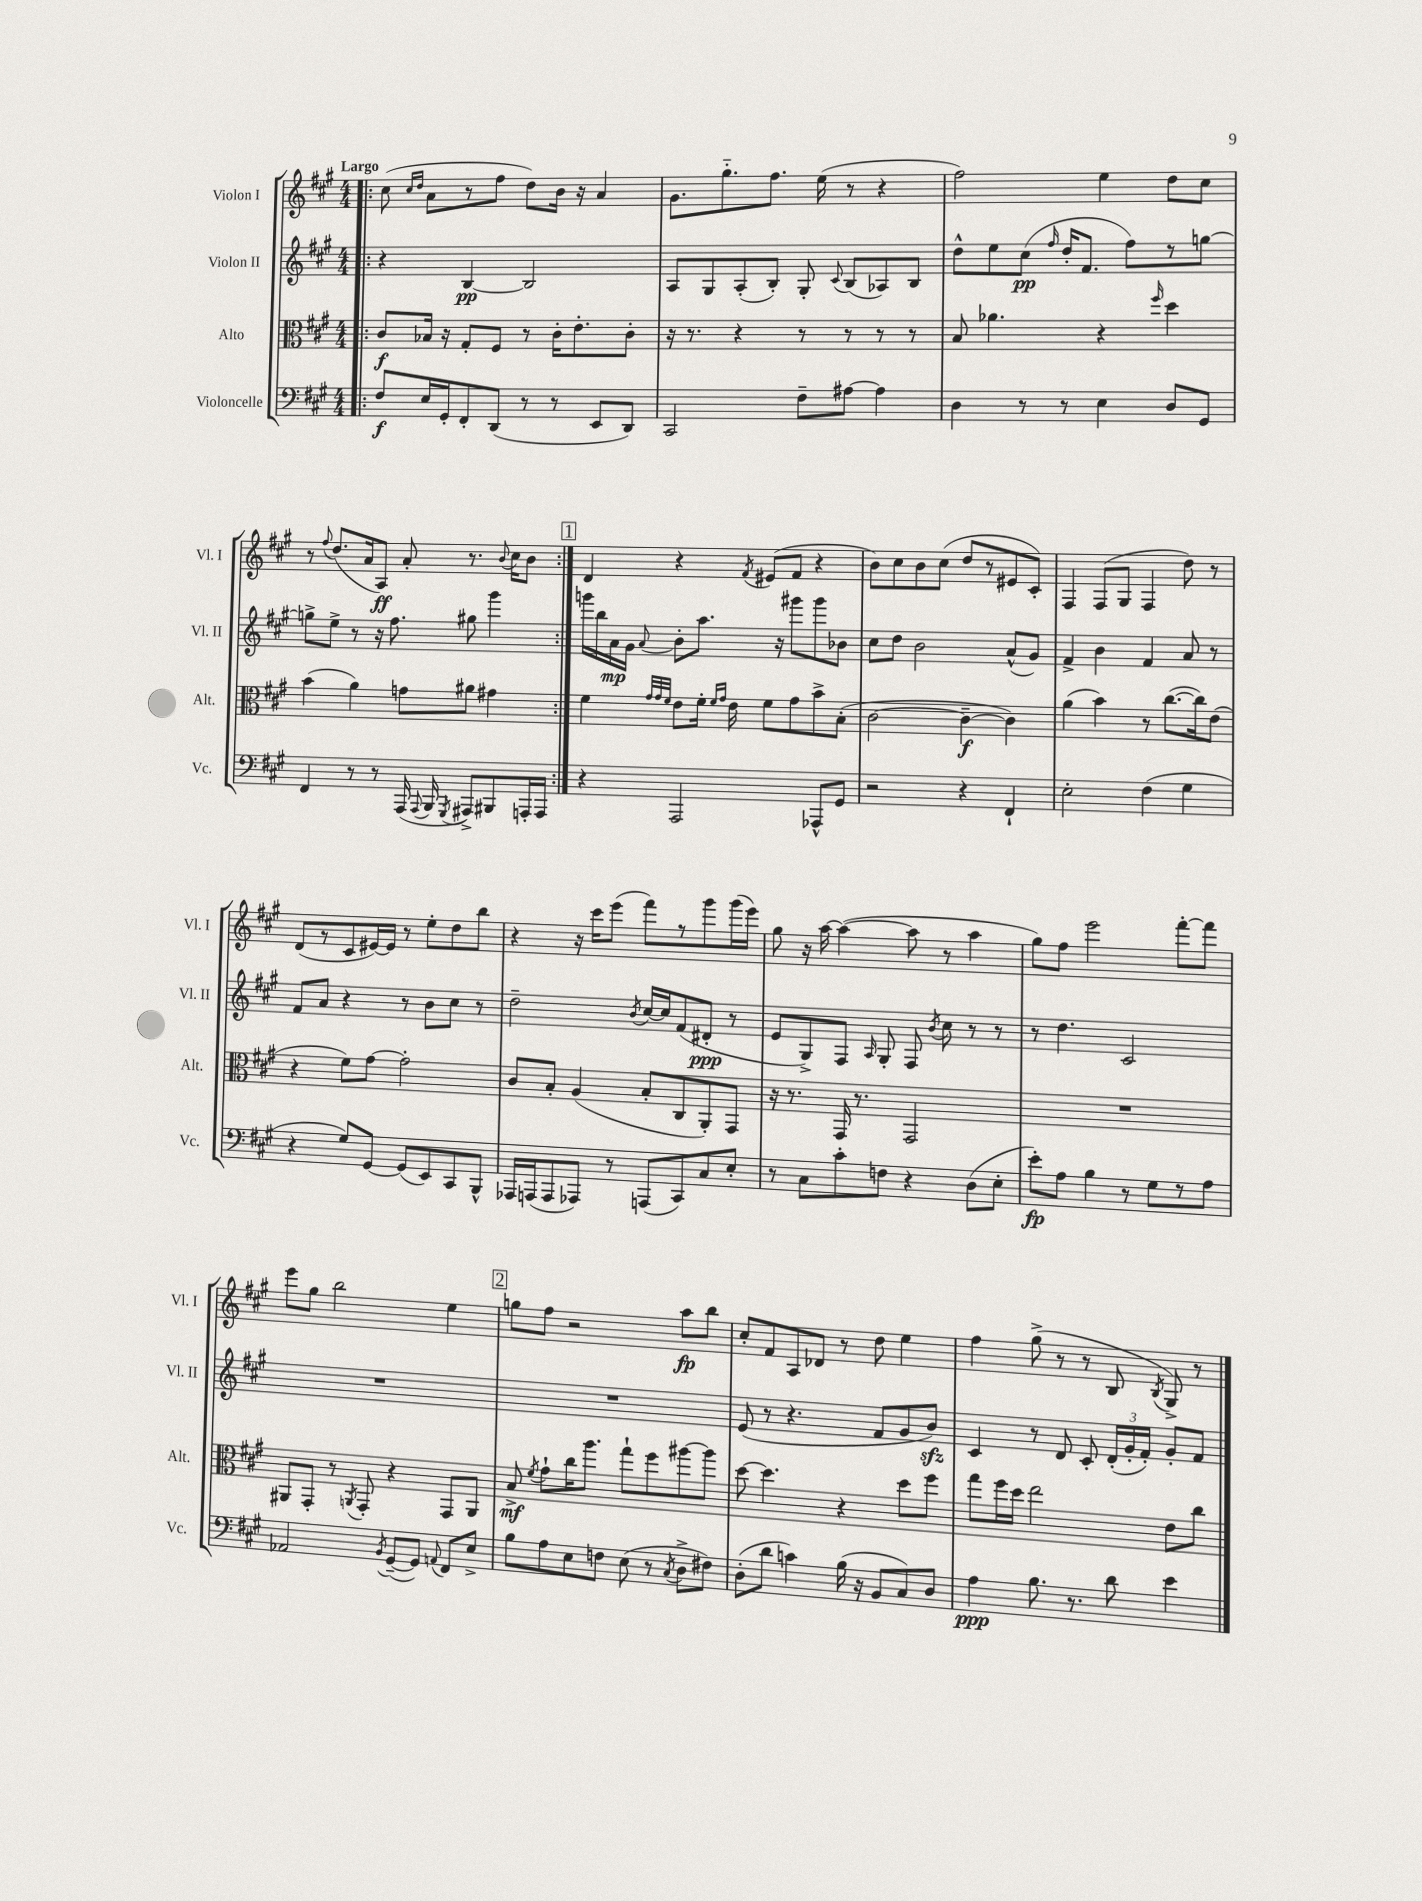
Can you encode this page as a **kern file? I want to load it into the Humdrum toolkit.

**kern	**kern	**kern	**kern
*staff4	*staff3	*staff2	*staff1
*clefF4	*clefC3	*clefG2	*clefG2
*k[f#c#g#]	*k[f#c#g#]	*k[f#c#g#]	*k[f#c#g#]
*M4/4	*M4/4	*M4/4	*M4/4
=!|:	=!|:	=!|:	=!|:
8F#	8c#	4r	(8cc#
.	.	.	16qqcc#
.	.	.	16qqdd
16E	16B-	.	8a
16GG#'	16r	.	.
8FF#'	8G#'	[4B	8r
(8DD	8F#	.	8ff#
8r	8r	2B]	8dd)
8r	16c#'	.	16b
.	8.e'	.	16r
8EE	.	.	4a
8DD)	8c#'	.	.
=	=	=	=
2CC#	16r	8A	8.g#
.	8.r	.	.
.	.	8G#	.
.	.	.	8.gg#'~
.	4r	(8A'	.
.	.	8B')	8.ff#
8F#~	8r	8G#'	.
.	.	.	(16ee
.	.	8qqc#	.
[8A#	8r	(8B	8r
4A#]	8r	8A-)	4r
.	8r	8B	.
=	=	=	=
4D	8B	8dd^^	2ff#)
.	4.a-	8ee	.
8r	.	(8cc#	.
.	.	16qqff#	.
8r	.	16dd'	.
.	.	8.f#	.
4E	4r	.	4ee
.	.	8ff#)	.
.	16qqff#	.	.
8D	4dd	8r	8dd
8GG#	.	[8gg	8cc#
=	=	=	=
4FF#	(4b	8gg^]	8r
.	.	.	8qqff#
.	.	8ee^	(8.dd
8r	4a)	8r	.
.	.	.	16a
8r	.	16r	8A)
.	.	8.ff#	.
(16AAA	8g	.	8a'
8qqAAA	.	.	.
16BBB	.	.	.
8qGGG#	.	.	.
8AAA#^)	8a#	8gg#	8.r
8BBB#	4g#	4ggg#	.
.	.	.	8qqb
.	.	.	16cc#
16AAA'	.	.	8b
16AAA	.	.	.
=:|!	=:|!	=:|!	=:|!
4r	4f#	16ggg	4d
.	.	16bb	.
.	.	16a	.
.	.	16g#	.
.	32qqg#	.	.
.	32qqg#	.	.
.	32qqf#	8qqa	.
2AAA	8e	8b'	4r
.	16f#'	8.aa	.
.	16qqf#	.	.
.	16qqg#	.	.
.	16e	.	.
.	.	.	8qf#
.	8f#	.	(8e#
.	.	16r	.
.	8g#	8ggg#	8f#
8AAA-^^	8b^	8ggg#	4r
8GG#	(8B'	8b-	.
=	=	=	=
2r	[2c#	8cc#	8b)
.	.	8dd	8cc#
.	.	2b	8b
.	.	.	(8cc#
4r	4c#~_	.	8dd
.	.	.	8r
4FF#`	4c#])	(8a^^	8e#
.	.	8g#)	8c#')
=	=	=	=
2E'	(4a	4f#^	4F#
.	4b)	4b	(8F#
.	.	.	8G#
(4F#	8r	4f#	4F#
.	([8.cc#	.	.
4G#	.	8a	8dd)
.	16cc#])	.	.
.	(8e	8r	8r
=	=	=	=
4r	4r	8f#	(8d
.	.	8a	8r
8G#)	8f#)	4r	8c#
[8GG#	[8g#	.	[16e#)
.	.	.	16e#]
(8GG#]	2g#']	8r	8r
8EE)	.	8b	8ee'
8CC#	.	8cc#	8dd
8BBB^^	.	8r	8bb
=	=	=	=
16AAA-	8c#	2dd~	4r
(16AAA	.	.	.
8AAA	8B'	.	.
8AAA-)	(4A	.	16r
.	.	.	16ccc#
8r	.	.	(8eee
.	.	8qb	.
(8AAA	8B'	[16cc#	8fff#)
.	.	16cc#]	.
8CC#)	8C#	(8f#	8r
8C#	8AA')	8d#'	8ggg#
8E'	8GG#	8r	(16ggg#
.	.	.	16eee)
=	=	=	=
8r	16r	8e	8gg#
.	8.r	.	.
8C#	.	8G#^)	16r
.	.	.	[16aa
8c#'	16GG#	8F#	(4aa_
.	8.r	.	.
.	.	16qqA	.
8F	.	8G#'	.
4r	2GG#	8F#	8aa]
.	.	8qb	.
.	.	8cc#	8r
(8D	.	8r	4aa
8E'	.	8r	.
=	=	=	=
8e')	1r	8r	8gg#)
8A	.	4.dd	8ff#
4B	.	.	2eee
8r	.	2c#	.
8G#	.	.	.
8r	.	.	[8fff#'
8A	.	.	8fff#]
=	=	=	=
2AA-	8AA#	1r	8eee
.	8GG#'	.	8gg#
.	8r	.	2bb
.	8qAA	.	.
.	8GG#'	.	.
8qBB	.	.	.
([8GG#~	4r	.	.
8GG#])	.	.	.
8qqAA	.	.	.
8FF#	8GG#	.	4ee
8E^	8AA	.	.
=	=	=	=
8B	8B^	1r	8gg
.	8qf#	.	.
8A	8g#`	.	8ff#
8E	16cc#	.	2r
.	8.aa	.	.
8F	.	.	.
(8E	8gg#`	.	.
8r	8ff#	.	.
8qC#	.	.	.
8D^	[8aa#	.	8aa
8F#)	8aa#]	.	8bb
=	=	=	=
(8D'	[8dd	(8e	8cc#'
8d	4.dd]	8r	8f#
4c)	.	4.r	8A
.	.	.	8d-
(16B	4r	.	8r
16r	.	.	.
8BB	.	8f#	8dd
8C#)	8dd	8g#	4ee
8D	8ff#	8b)	.
=	=	=	=
4A	8gg#	4c#	4ff#
.	16ff#	.	.
.	16dd	.	.
8.B	2ee	8r	(8gg#^
.	.	8d	8r
8.r	.	.	.
.	.	8c#'	8r
8d	.	(24d'	8B
.	.	24g#'	.
.	.	24f#')	.
.	.	.	8qB
4e	8e	8g#'	8G#^)
.	8cc#	8f#	8r
==	==	==	==
*-	*-	*-	*-
